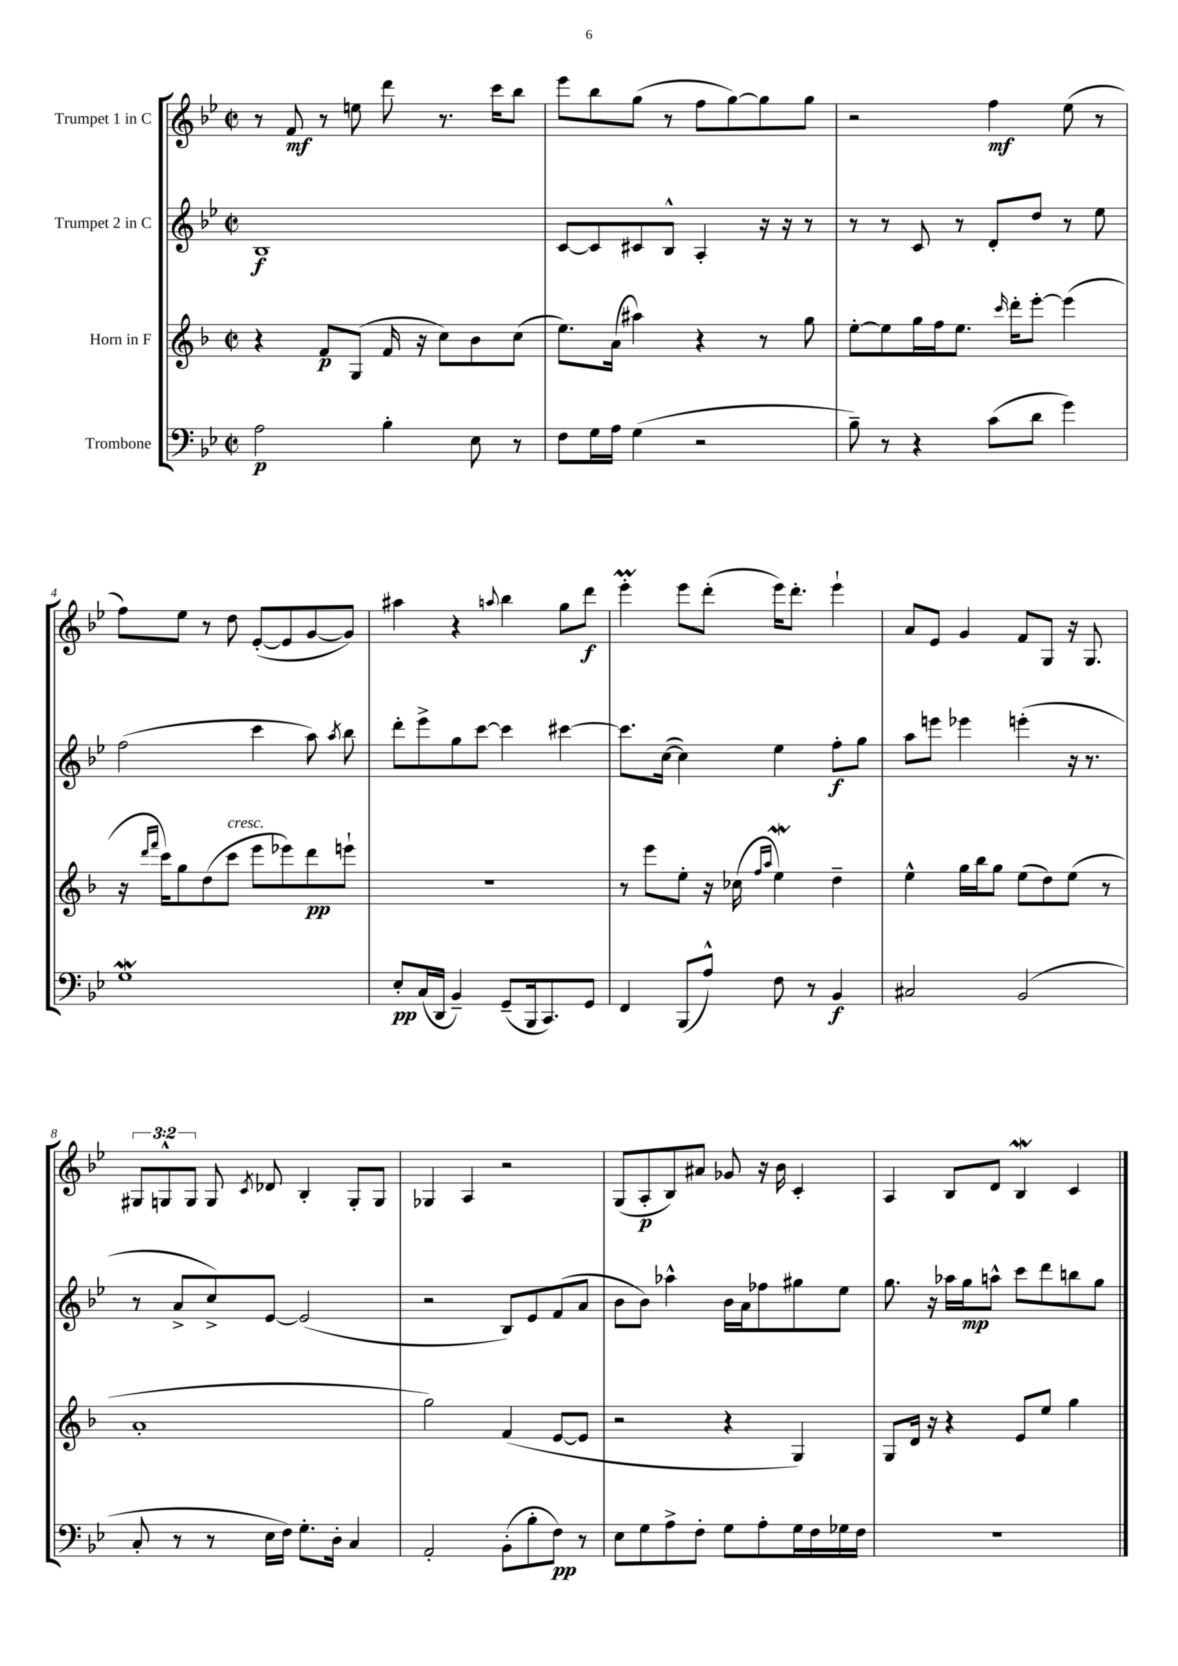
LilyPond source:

<<
\new StaffGroup <<
\new Staff = "s0" \with { instrumentName = "Trumpet 1 in C" } {
    \clef treble \key bes \major \defaultTimeSignature \time 2/2 \override Staff.TupletNumber.text = #tuplet-number::calc-fraction-text
    \autoBeamOff r8 f'8\mf r8 e''8 d'''8 r8. c'''16[ bes''8] |
    ees'''8[ bes''8 g''8]( r8 f''8[ g''8~) g''8 g''8] |
    r2 f''4\mf ees''8( r8 |
    f''8[) ees''8] r8 d''8 ees'8[~-.( ees'8 g'8~ g'8]) |
    ais''4 r4 \appoggiatura { a''8 } bes''4 g''8[ d'''8]\f |
    ees'''4-.\prall ees'''8[ d'''8]-.( ees'''16[) d'''8.]-. ees'''4-! |
    a'8[ ees'8] g'4 f'8[ g8] r16 g8. |
    \tuplet 3/2 { gis8[ g8-^ g8] } g8 \acciaccatura { c'8 } des'8 bes4-. g8[-. g8] |
    ges4 a4 r2 |
    g8[( a8-.\p bes8) ais'8] ges'8 r16 bes'16 c'4-. |
    a4 bes8[ d'8] bes4\mordent c'4 \bar "|." |
}
\new Staff = "s1" \with { instrumentName = "Trumpet 2 in C" } {
    \clef treble \key bes \major \defaultTimeSignature \time 2/2
    \autoBeamOff bes1\f |
    c'8[~ c'8 cis'8 bes8]-^ a4-. r16 r16 r8 |
    r8 r8 c'8 r8 d'8[-. d''8] r8 ees''8 |
    f''2( c'''4 a''8) \acciaccatura { a''8 } bes''8 |
    d'''8[-. ees'''8-> g''8 c'''8]~ c'''4 cis'''4~ |
    cis'''8.[ c''16]~( c''4) ees''4 f''8[-.\f g''8] |
    a''8[ e'''8] ees'''4 e'''4-.( r16 r8. |
    r8 a'8[-> c''8->) ees'8]~ ees'2( |
    r2 bes8[) ees'8 f'8( a'8] |
    bes'8[ bes'8]) aes''4-^ bes'16[ a'16 fes''8 gis''8 ees''8] |
    g''8. r16 aes''16[ g''16\mp a''8]-^ c'''8[ d'''8 b''8 g''8] \bar "|." |
}
\new Staff = "s2" \with { instrumentName = "Horn in F" } {
    \clef treble \key f \major \defaultTimeSignature \time 2/2
    \autoBeamOff r4 f'8[\p g8]( f'16 r16 c''8[) bes'8 c''8]( |
    e''8.[) a'16]( ais''4) r4 r8 g''8 |
    e''8[~-. e''8 g''16 f''16 e''8.] \grace { c'''16 } d'''16[-. e'''8]~-. e'''4( |
    r16 \grace { d'''16[ f'''16] } c'''16[) g''8 d''8( c'''8]^\markup { \italic "cresc." } e'''8[ ees'''8) d'''8\pp e'''8]-! |
    R1 |
    r8 e'''8[ e''8]-. r16 ces''16( \grace { f''16[ a''16] } e''4\mordent) d''4-- |
    e''4-^ g''16[ bes''16 g''8] e''8[( d''8) e''8]( r8 |
    a'1-. |
    g''2) f'4( e'8[~ e'8] |
    r2 r4 g4) |
    g8[ d'16] r16 r4 e'8[ e''8] g''4 \bar "|." |
}
\new Staff = "s3" \with { instrumentName = "Trombone" } {
    \clef bass \key bes \major \defaultTimeSignature \time 2/2
    \autoBeamOff a2\p bes4-. ees8 r8 |
    f8[ g16 a16] g4( r2 |
    bes8--) r8 r4 c'8[( d'8] g'4) |
    g1\mordent |
    ees8[-.\pp c16( d,16] bes,4--) g,8[--( bes,,16 c,8.) g,8] |
    f,4 bes,,8[( a8]-^) f8 r8 bes,4\f |
    cis2 bes,2( |
    c8-. r8 r8 ees16[ f16]) g8.[-. d16]-. c4 |
    a,2-. bes,8[-.( bes8-. f8]\pp) r8 |
    ees8[ g8 a8-> f8]-. g8[ a8-. g16 f16 ges16 f16] |
    R1 \bar "|." |
}
>>
>>
